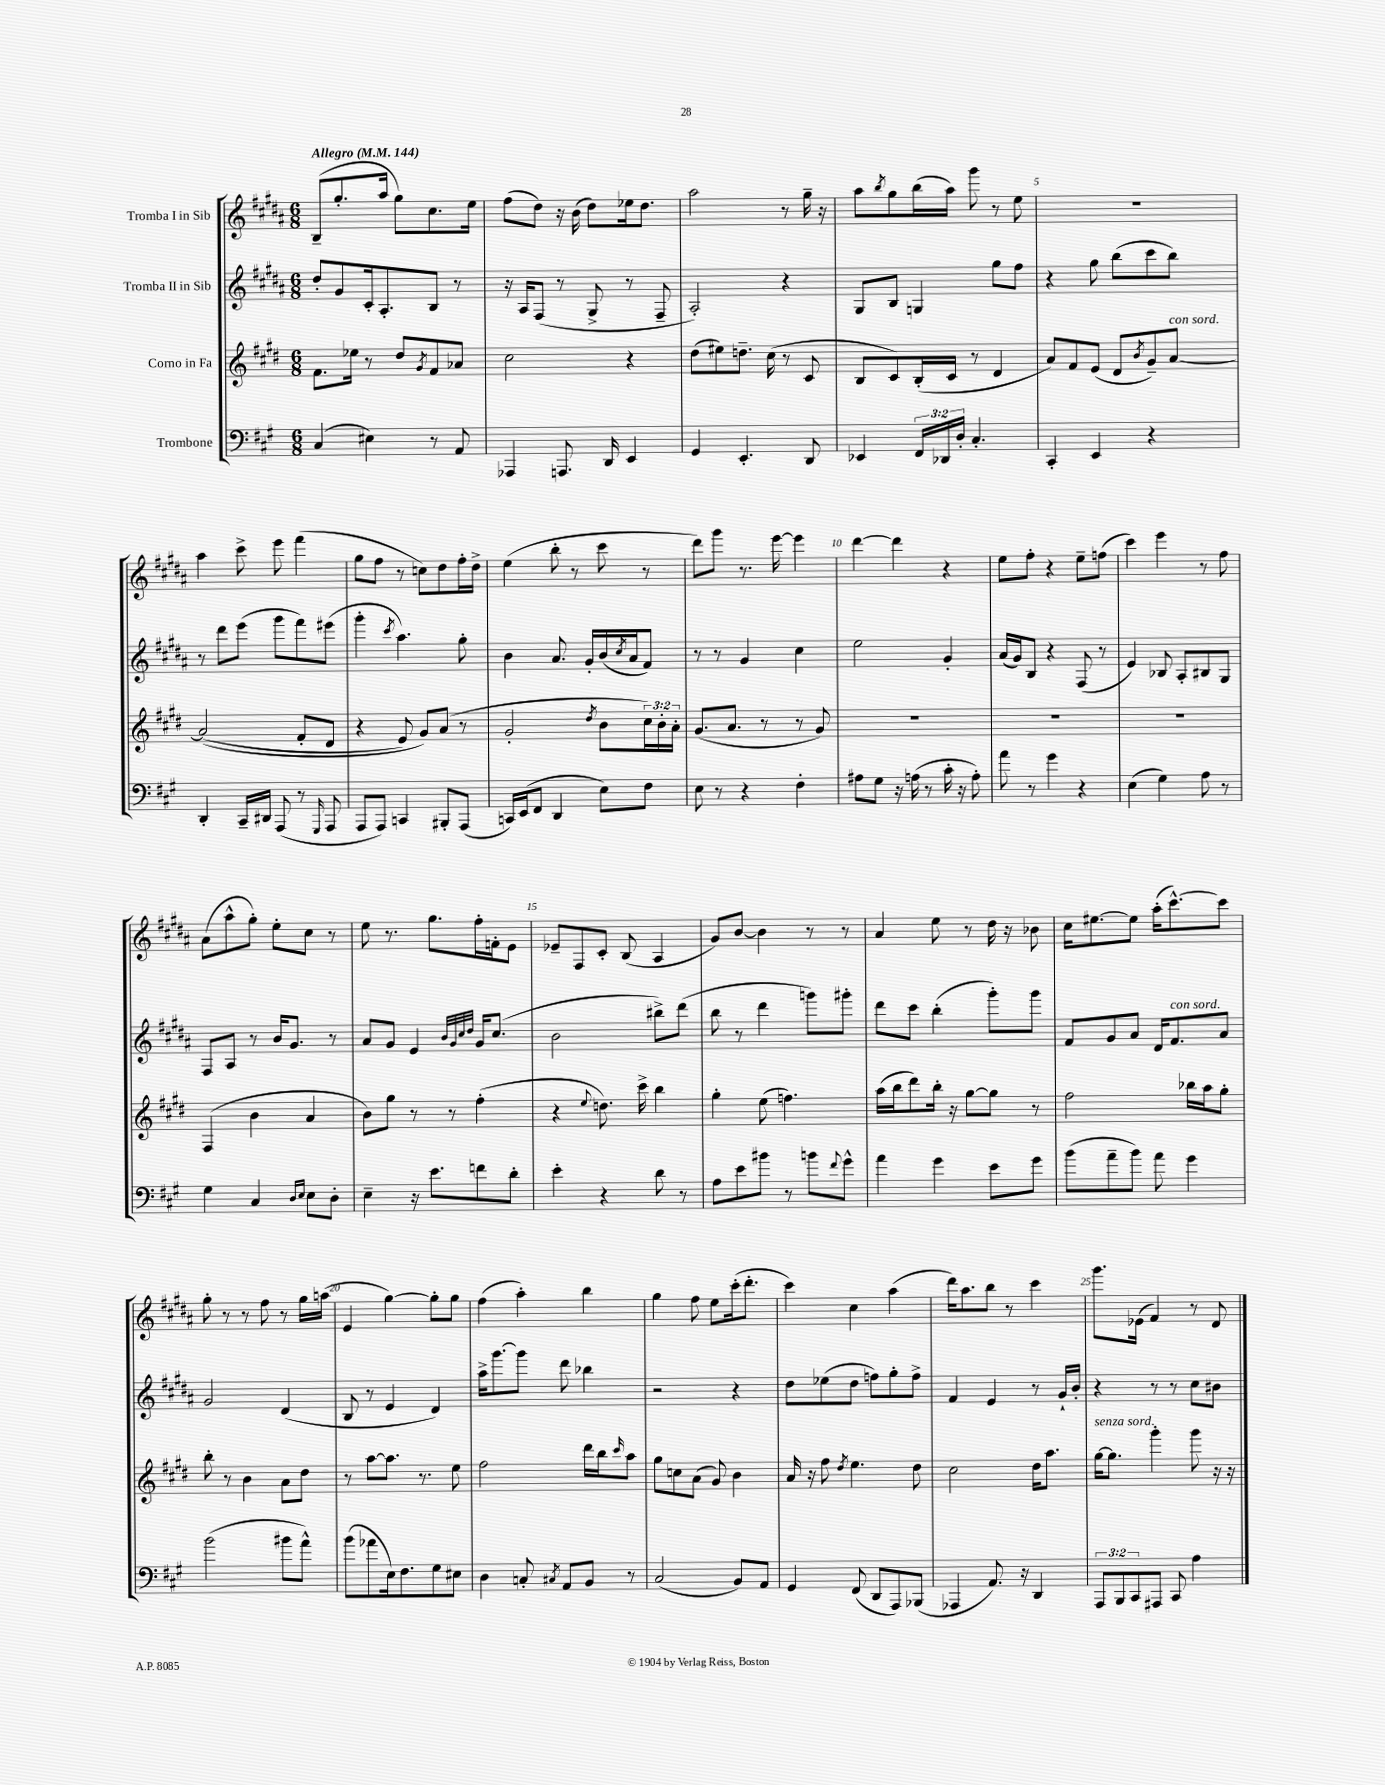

**kern	**kern	**kern	**kern
*part4	*part3	*part2	*part1
*staff4	*staff3	*staff2	*staff1
*I"Trombone	*I"Corno in Fa	*I"Tromba II in Sib	*I"Tromba I in Sib
*clefF4	*clefG2	*clefG2	*clefG2
*k[f#c#g#]	*k[f#c#g#d#]	*k[f#c#g#d#a#]	*k[f#c#g#d#a#]
*M6/8	*M6/8	*M6/8	*M6/8
*MM144	*MM144	*MM144	*MM144
=1	=1	=1	=1
!	!	!	!LO:TX:a:B:t=Allegro
(4C#/	8.f#\L	8dd#'/L	(8B~/L
.	.	8g#/	8.gg#'/
.	16ee-X\Jk	.	.
4E#X\)	8r	16c#'/k	.
.	.	8.A#'/	16aa#/Jk
.	8dd#/L	.	8gg#\L)
.	8qg#/	.	.
8r	8f#/	8B/J	8.cc#\
8AA/	8a-X/J	8r	.
.	.	.	16ee\Jk
=2	=2	=2	=2
4AAA-X/	2cc#\	16r	(8ff#\L
.	.	16A#/KL	.
.	.	(8F#/J	8dd#\J)
8.AAAn/	.	8r	16r
.	.	.	(16b\
.	.	8G#^/	8dd#\L)
16DD/	.	.	.
4EE/	4r	8r	16ee-X\k
.	.	.	8.dd#\J
.	.	8F#~/	.
=3	=3	=3	=3
4GG#/	(8dd#\L	2A#'/)	2aa#\
.	8ee#X\)	.	.
4.EE'/	8.ddn~\J	.	.
.	(16cc#\	.	.
.	8r	4r	8r
8DD/	8c#/	.	16gg#~\
.	.	.	16r
=4	=4	=4	=4
4EE-X/	8B/L	8G#/L	8aa#\L
.	.	.	8qbb/
.	8c#/)	8B/J	8gg#\
24FF#/LL	(16B'/L	4Gn/	(16bb\L
24DD-X/	.	.	.
.	16c#/JJ	.	16aa#\JJ)
24D'/JJ	.	.	.
4.C#'/	8r	.	8ggg#\
.	4d#/	8gg#\L	8r
.	.	8ff#\J	8ee\
=5	=5	=5	=5
4CC#'/	8a/L)	4r	2.r
.	8f#/	.	.
4EE/	(8e/J	8gg#\	.
.	8d#/L	(8bb\L	.
.	8qb/	.	.
4r	8g#~/)	8ccc#\	.
!	!LO:TX:a:i:t=con sord.	!	!
.	[8a/J	8bb\J)	.
!!LO:LB:g=z
=6	=6	=6	=6
4DD'/	((2a/]	8r	4aa#\
.	.	8ddd#\L	.
16CC#~/LL	.	(8eee\J	8ccc#^\
16DD#X/JJ	.	.	.
(8AAA/	.	8ggg#\L	8eee\
8r	8f#'/L	8fff#\)	(4fff#\
16qqGGG#/	.	.	.
8AAA/	8d#/J	(8eee#X\J	.
=7	=7	=7	=7
8AAA/L	4r	4ggg#'\	8gg#\L
8AAA/J)	.	.	8ff#\J
.	.	8qccc#/	.
4CCn/	8e/)	4.aa#\)	8r
.	8g#/L)	.	8ccn\L)
8BBB#X'/L	(8a/J	.	8dd#\
(8AAA/J	8r	8gg#'\	16ff#'\L
.	.	.	16dd#^\JJ
=8	=8	=8	=8
16CCn/LL)	2g#'/	4b\	(4ee\
(16EE/J	.	.	.
8FF#/J	.	.	.
4DD/	.	8.a#/	8bb'\
.	.	.	8r
.	.	16g#'/LL	.
.	8qdd#/	.	.
8E\L)	8b\L	(16b/	8ccc#\
.	.	8qcc#/	.
.	.	16a#/J	.
8F#\J	24cc#\L)	8f#/J)	8r
.	24b'\	.	.
.	24a'\JJ	.	.
=9	=9	=9	=9
8E\	(8.g#/L	8r	8ddd#\L)
8r	.	8r	8ggg#\J
.	8.a/J	.	.
4r	.	4g#/	8.r
.	8r	.	.
.	.	.	[16eee\
4F#'\	8r	4cc#\	4eee\]
.	8g#/)	.	.
=10	=10	=10	=10
8A#X\L	2.r	2ee\	[4ddd#\
8G#\J	.	.	.
16r	.	.	4ddd#\]
(16An\	.	.	.
8r	.	.	.
16c#'\	.	4g#'/	4r
16r	.	.	.
8A'\)	.	.	.
=11	=11	=11	=11
8a\	2.r	(16a#/LL	8ee\L
.	.	16g#/J)	.
8r	.	8B/J	8ff#'\J
4g#\	.	4r	4r
4r	.	(8F#/	8ee~\L
.	.	8r	(8ffn\J
=12	=12	=12	=12
(4E\	2.r	4e/)	4ccc#\)
4G#\)	.	8B-X/	4eee\
.	.	8A#'/L	.
8A\	.	8B#X/	8r
8r	.	8G#/J	8ff#\
!!LO:LB:g=z
=13	=13	=13	=13
4G#\	(4F#/	8F#/L	(8a#\L
.	.	8A#/J	8aa#^^\
4C#/	4b\	8r	8gg#'\J)
.	.	16b/KL	8ee'\L
.	.	8.g#/J	.
16qqD/LL	.	.	.
16qqE/JJ	.	.	.
8E\L	4a/	.	8cc#\J
8D'\J	.	8r	8r
=14	=14	=14	=14
4E~\	8b\L)	8a#/L	8ee\
.	8gg#\J	8g#/J	8.r
16r	8r	4e/	.
8.e\L	.	.	8.gg#\L
.	8r	.	.
.	.	32qqb/LLL	.
.	.	32qqg#/	.
.	.	32qqcc#/	.
.	.	32qqdd#/JJJ	.
8fn\	(4ff#'\	16g#/KL	16ff#'\L
.	.	(8.cc#/J	16fn'\J
8d'\J	.	.	8e\J
=15	=15	=15	=15
4e'\	4r	2b\	8e-X~/L
.	.	.	8F#/
.	8qqee/	.	.
4r	8.ddn\)	.	8c#'/J
.	.	.	(8B/
.	16ccc#^\	.	.
8d\	4bb\	8bb#X^\L)	4A#/
8r	.	(8ddd#\J	.
=16	=16	=16	=16
8A\L	4gg#'\	8bb\	8g#/L)
8e\	.	8r	[8b/J
8b#X\J	(8ee\	4ddd#\	4b\]
8r	4.ffn\)	.	.
8bn\L	.	8gggn\L)	8r
8qqf#/	.	.	.
8g#^^\J	.	8ggg#X'\J	8r
=17	=17	=17	=17
4a\	(16aa\LL	8ddd#\L	4a#/
.	16bb\J	.	.
.	8ddd#\)	8ccc#\J	.
4g#\	16bb'\Jk	(4bb'\	8ee\
.	16r	.	.
.	[8gg#\L	.	8r
8e\L	8gg#\J]	8ggg#'\L)	16dd#\
.	.	.	16r
8g#\J	8r	8ggg#\J	8b-X\
=18	=18	=18	=18
(8b\L	2ff#\	8f#/L	16cc#\KL
.	.	.	[8.ee#X\
8a~\	.	8g#/	.
8b\J)	.	8a#/J	8ee#\J]
8a\	.	16d#/KL	(16aa#'\KL
!	!	!LO:TX:a:i:t=con sord.	!
.	.	8.f#/	[8.ccc#^^\)
4g#\	16bb-X\LL	.	.
.	16aa\J	.	.
.	8gg#'\J	8a#/J	8ccc#\J]
!!LO:LB:g=z
=19	=19	=19	=19
(2b\	8bb'\	2g#/	8gg#'\
.	8r	.	8r
.	4b\	.	8r
.	.	.	8ff#\
8b#X\L	8a\L	(4d#/	8r
8a^^\J)	8dd#\J	.	16gg#\LL
.	.	.	(16aan\JJ
=20	=20	=20	=20
(8b\L	8r	8B/	4e/
8a-X\	[8aa\L	8r	.
16E\k)	8.aa\J]	4e/	[4gg#\)
8.F#\	.	.	.
.	8.r	.	.
8G#\	.	4d#/)	8gg#'\L]
8E#X\J	8ee\	.	8gg#\J
=21	=21	=21	=21
4D\	2ff#\	16aa#^\KL	(4ff#\
.	.	[8.ggg#\	.
8Cn'/	.	8ggg#\J]	4aa#'\)
8qC#X/	.	.	.
8AA/L	.	8ddd#\	.
8BB/J	16ddd#\LL	4bb-X\	4bb\
.	16bb\J	.	.
.	16qqccc#/	.	.
8r	8aa\J	.	.
=22	=22	=22	=22
(2C#/	8gg#\L	2r	4gg#\
.	8ccn\	.	.
.	(8a\J	.	8ff#\
.	8g#/)	.	8ee\L
8BB/L)	4b\	4r	(16ccc#'\k
.	.	.	8.ddd#'\J
8AA/J	.	.	.
=23	=23	=23	=23
4GG#/	16a/	8dd#\L	4ccc#\)
.	16r	.	.
.	8ff#\	(8ee-X\	.
.	8qdd#/	.	.
(8FF#/	4.ee\	8dd#\J	4cc#\
8DD/L	.	8ffn\L)	.
8AAA/)	.	8gg#'\	(4aa#\
(8BBB-X/J	8dd#\	8ff^\J	.
=24	=24	=24	=24
4AAA-X/	2cc#\	4f#/	16ddd#\KL)
.	.	.	8.aa#\
8.AA/)	.	4e/	8bb\J
.	.	.	8r
16r	.	.	.
4DD/	16dd#\KL	8r	4ccc#\
.	8.aa\J	.	.
.	.	16g#`/LL	.
.	.	16b'/JJ	.
=25	=25	=25	=25
!	!LO:TX:a:i:t=senza sord.	!	!
12AAA/L	[16gg#\KL	4r	8.ggg#\L
.	8.gg#\J]	.	.
12BBB/	.	.	.
12CC#/	.	.	.
.	.	.	(16e-X\Jk
8AAA#X/J	4ggg#'\	8r	4f#/)
8CC#/	.	8r	.
4A\	8ggg#\	8cc#\L	8r
.	16r	8b#X\J	8d#/
.	16r	.	.
==	==	==	==
*-	*-	*-	*-
